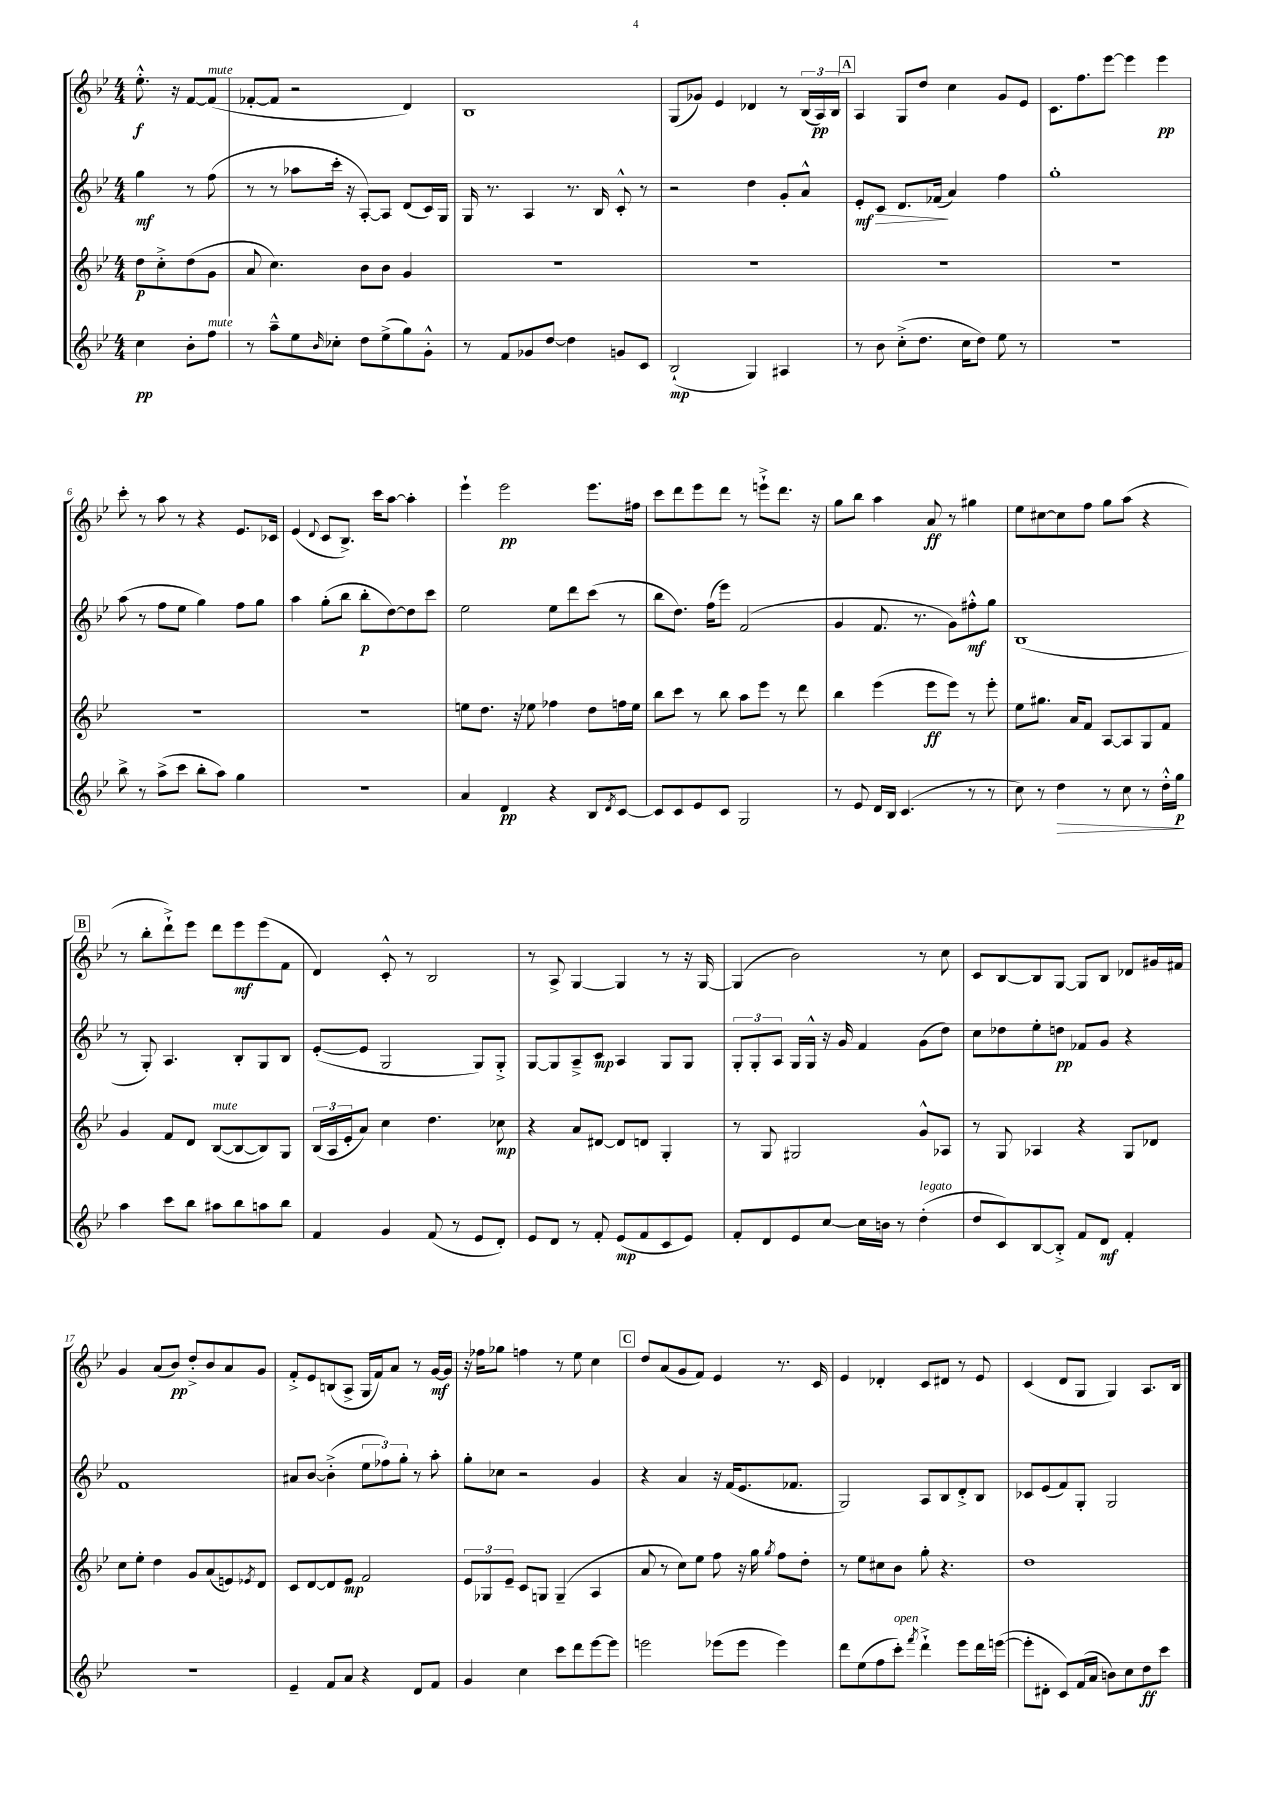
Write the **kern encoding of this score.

**kern	**kern	**kern	**kern
*staff4	*staff3	*staff2	*staff1
*clefG2	*clefG2	*clefG2	*clefG2
*k[b-e-]	*k[b-e-]	*k[b-e-]	*k[b-e-]
*M4/4	*M4/4	*M4/4	*M4/4
4cc	8dd	4gg	8.ee-'^^
.	8cc'^	.	.
.	.	.	16r
8b-'	(8dd	8r	[8f
8ff	8g	(8ff	(8f]
=	=	=	=
8r	8a	8r	[8f-'
8aa~^^	4.cc)	8r	8f-]
8ee-	.	8aa-	2r
16qqb-	.	.	.
8cc-'	.	16ccc'	.
.	.	16r	.
8dd	8b-	[8A')	.
(8ee-^	8b-	8A]	.
8gg)	4g	(8d	4d)
8g'^^	.	16c)	.
.	.	16G	.
=	=	=	=
8r	1r	16G	1B-
.	.	8.r	.
8f	.	.	.
8g-	.	4A	.
[8dd	.	.	.
4dd]	.	8.r	.
.	.	16B-	.
8g	.	8c'^^	.
8c	.	8r	.
=	=	=	=
(2B-`	1r	2r	(8G
.	.	.	8g-)
.	.	.	4e-
4G)	.	4dd	4d-
4A#	.	8g'	8r
.	.	8a^^	(24B-
.	.	.	24A)
.	.	.	24B-
=	=	=	=
8r	1r	8e-'	4A
8b-	.	8c	.
(8cc'^	.	8.d	8G
8.dd	.	.	8dd
.	.	(16f-	.
.	.	4a)	4cc
16cc	.	.	.
8dd)	.	.	.
8ee-	.	4ff	8g
8r	.	.	8e-
=	=	=	=
1r	1r	1gg'	8.c
.	.	.	8.ff
.	.	.	[8eee-
.	.	.	4eee-]
.	.	.	4eee-
=	=	=	=
8bb-^	1r	(8aa	8ccc'
8r	.	8r	8r
(8aa^	.	8ff	8aa
8ccc	.	8ee-	8r
8bb-'	.	4gg)	4r
8aa)	.	.	.
4gg	.	8ff	8.e-
.	.	8gg	.
.	.	.	16c-
=	=	=	=
1r	1r	4aa	(4e-
.	.	.	8qqd
.	.	(8gg'	8c
.	.	8bb-	8.B-^)
.	.	8bb-'	.
.	.	.	16ccc
.	.	[8dd)	[8aa
.	.	8dd]	4aa']
.	.	8ccc	.
=	=	=	=
4a	8ee	2ee-	4eee-`
.	8.dd	.	.
4d	.	.	2eee-
.	16r	.	.
.	8ee-	.	.
4r	4ff-	8ee-	.
.	.	8ddd	.
8B-	8dd	(8ccc	8.eee-
8qd	.	.	.
[8c	16ff	8r	.
.	16ee-	.	16ff#
=	=	=	=
8c]	8bb-	8bb-	8ccc
8c	8ccc	8.dd)	8ddd
8e-	8r	.	8eee-
.	.	(16ff	.
8c	8bb-	8eee-)	8ddd
2G	8aa	(2f	8r
.	8eee-	.	8eee`^
.	8r	.	8.ddd
.	8ddd	.	.
.	.	.	16r
=	=	=	=
8r	4bb-	4g	8gg
8e-	.	.	8bb-
16d	(4eee-	8.f	4aa
16B-	.	.	.
(4.c	.	.	.
.	.	8.r	.
.	8eee-	.	8a
.	8eee-)	8g)	8r
8r	8r	8ff#'^^	4gg#
8r	8eee-'	8gg	.
=	=	=	=
8cc)	8ee-	(1B-	8ee-
8r	8.gg#	.	[8cc#
4dd	.	.	8cc#]
.	16a	.	.
.	8f	.	8ff
8r	[8A	.	8gg
8cc	8A]	.	(8aa
8r	8G	.	4r
16dd'^^	8f	.	.
16gg	.	.	.
=	=	=	=
4aa	4g	8r	8r
.	.	8G')	8bb-'
8ccc	8f	4.A	8ddd`^)
8bb-	8d	.	8eee-
8aa#	([8B-	.	8ddd
8bb-	8B-_	8B-'	8eee-
8aa	8B-])	8G	(8eee-
8bb-	8G	8B-	8f
=	=	=	=
4f	(24B-	([8e-'	4d)
.	24A	.	.
.	24e-'	.	.
.	8a)	8e-]	.
4g	4cc	2G	8c'^^
.	.	.	8r
(8f	4.dd	.	2B-
8r	.	.	.
8e-	.	8G)	.
8d')	8cc-	8G'^	.
=	=	=	=
8e-	4r	[8G	8r
8d	.	8G]	8A^
8r	8a	8A~^	[4G
8f'	[8d#	8c	.
(8e-	8d#]	4A	4G]
8f	8d	.	.
8c	4G'	8G	8r
8e-)	.	8G	16r
.	.	.	[16G
=	=	=	=
8f'	8r	12G'	(4G]
.	.	12G'	.
8d	8G	.	.
.	.	12A	.
8e-	2G#	16G	2b-)
.	.	16G^^	.
[8cc	.	16r	.
.	.	16g	.
16cc]	.	4f	.
16b	.	.	.
8r	.	.	.
(4dd'	8g^^	(8g	8r
.	8A-	8dd)	8cc
=	=	=	=
8dd	8r	8cc	8c
8c)	8G	8dd-	[8B-
[8B-	4A-	8ee-'	8B-]
8B-'^]	.	8dd	[8G
8f	4r	8f-	8G]
8d	.	8g	8B-
4f'	8G	4r	8d-
.	8d-	.	16g#
.	.	.	16f#
=	=	=	=
1r	8cc	1f	4g
.	8ee-'	.	.
.	4dd	.	(8a
.	.	.	8b-)
.	8g	.	8dd'^
.	(8a	.	8b-
.	8e)	.	8a
.	8qe-	.	.
.	8d	.	8g
=	=	=	=
4e-~	8c	8a#	8f'^
.	[8d	[8b-	8e-
8f	8d]	(4b-'^]	(8B
8a	8e-	.	8A^
4r	2f	12ee-	16G
.	.	.	16f)
.	.	12ff-)	.
.	.	.	8a
.	.	12gg'	.
8d	.	8r	8r
8f	.	8aa'	[16g
.	.	.	16g]
=	=	=	=
4g	12e-	8gg'	16r
.	.	.	16ff-
.	12G-	.	.
.	.	8cc-	8gg-
.	12e-~	.	.
4cc	8c	2r	4ff
.	8G	.	.
8ccc	(4G~	.	8r
8ddd	.	.	8ee-
[8eee-	4A	4g	4cc
8eee-]	.	.	.
=	=	=	=
2eee	8a	4r	8dd
.	8r	.	(8a
.	8cc)	4a	8g
.	8ee-	.	8f)
(8eee-	8ff	16r	4e-
.	.	(16f	.
8eee-	16r	8.e-	.
.	16gg	.	.
.	8qgg	.	.
4eee-)	8ff	.	8.r
.	.	8.f-	.
.	8dd'	.	.
.	.	.	16c
=	=	=	=
8ddd	8r	2G)	4e-
(8ee-	8ee-	.	.
8ff	8cc#	.	4d-'
8ccc')	8b-	.	.
8qfff	.	.	.
4ddd`^	8gg'	8A	8c
.	4.r	8B-	8d#
8eee-	.	8d'^	8r
16ddd	.	8B-	8e-
([16eee	.	.	.
=	=	=	=
8eee']	1dd	8c-	(4c
8d#'	.	(8e-	.
8c)	.	8f)	8d
(16f	.	8G'	8G
16a	.	.	.
8b)	.	2G	4G)
8cc	.	.	.
8dd	.	.	8.A
8ccc	.	.	.
.	.	.	16B-
==	==	==	==
*-	*-	*-	*-
